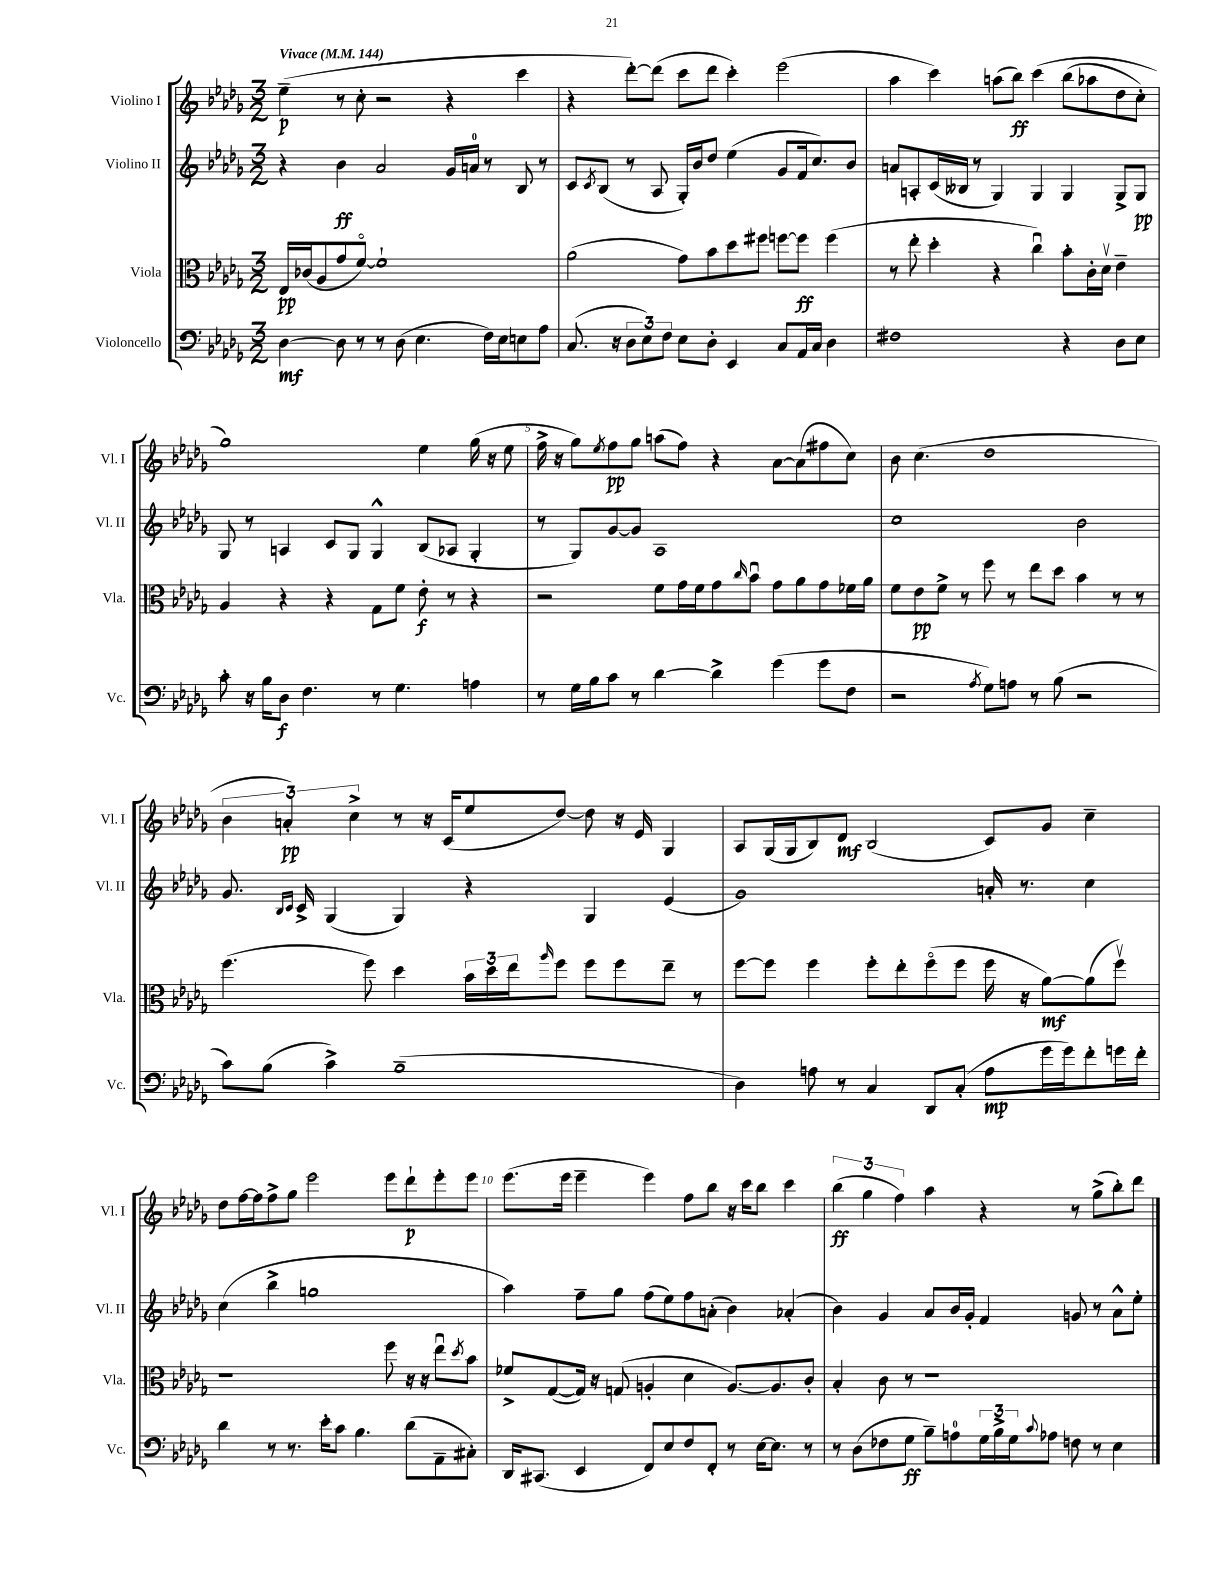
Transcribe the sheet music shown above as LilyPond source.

<<
\new StaffGroup <<
\new Staff = "s0" \with { instrumentName = "Violino I" shortInstrumentName = "Vl. I" } {
    \clef treble \key des \major \numericTimeSignature \time 3/2 \tempo "Vivace" 4 = 144
    ees''4--\p( r8 c''8-. r2 r4 c'''4 |
    r4 des'''8~-.) des'''8( c'''8 des'''8 c'''4-.) ees'''2( |
    aes''4 c'''4) a''8( bes''8\ff) c'''4\( bes''8( aes''8 des''8 c''8-.) |
    ges''1\) ees''4 ges''16( r16 ees''8 |
    f''16-> r16 ges''8) \acciaccatura { ees''8 } f''8\pp ges''8 a''8( f''8) r4 aes'8~ aes'8( fis''8 c''8) |
    bes'8 c''4.( des''1 |
    \tuplet 3/2 { bes'4 a'4-.\pp) c''4-> } r8 r16 c'16( ees''8 des''8~) des''8 r16 ees'16 ges4 |
    aes8 ges16( ges16 bes8) des'8\mf bes2( c'8) ges'8 c''4-- |
    des''8 f''16~ f''16 f''8-> ges''8 ees'''2 ees'''8 des'''8-!\p ees'''8-. ees'''8 |
    ees'''8.( ees'''16 ees'''4-- ees'''4) f''8 bes''8 r16 c'''16 bes''8 c'''4 |
    \tuplet 3/2 { bes''4\ff( ges''4 f''4) } aes''4 r4 r8 ges''8->( bes''8-.) des'''8 \bar "|." |
}
\new Staff = "s1" \with { instrumentName = "Violino II" shortInstrumentName = "Vl. II" } {
    \clef treble \key des \major \numericTimeSignature \time 3/2
    r4 bes'4\ff aes'2 ges'16 a'16-0 r8 bes8 r8 |
    c'8 \acciaccatura { c'8 } bes8( r8 aes8 ges16-.) bes'16 des''8 ees''4( ges'8 f'16 c''8.) bes'8 |
    a'8 a8-. c'16( beses16 r8 ges4) ges4 ges4 ges8-> ges8\pp |
    ges8 r8 a4 c'8 ges8 ges4-^ bes8( aes8 ges4-. |
    r8 ges8) ges'8~ ges'8 aes1 |
    c''1 bes'2 |
    ges'8. \grace { bes16 c'16 } c'16-> ges4( ges4) r4 ges4 ees'4( |
    ges'1) a'16-. r8. c''4 |
    c''4( bes''4-> g''1 |
    aes''4) f''8-- ges''8 f''8( ees''8) f''8 a'8-.( bes'4) aes'4-.( |
    bes'4) ges'4 aes'8 bes'16 ges'16-. f'4 g'8 r8 aes'8-^ ees''8-. \bar "|." |
}
\new Staff = "s2" \with { instrumentName = "Viola" shortInstrumentName = "Vla." } {
    \clef alto \key des \major \numericTimeSignature \time 3/2
    ees16\pp ces'16( aes8 ges'8 f'8~\flageolet) f'1-! |
    aes'2( ges'8) bes'8 des''8 fis''8 f''8~ f''8\ff f''4( |
    r8 ees''8-. des''4-. r4 c''4\downbow) bes'8-. c'16-. des'16\upbow ees'4-- |
    aes4 r4 r4 ges8 f'8 ees'8-.\f r8 r4 |
    r2 f'8 ges'16 f'16 ges'8 \grace { c''16 } bes'8\downbow ges'8 aes'8 ges'8 fes'16 aes'16 |
    f'8 ees'8\pp f'8-> r8 f''8 r8 ees''8 des''8 bes'4 r8 r8 |
    f''4.( f''8) des''4 \tuplet 3/2 { bes'16 des''16 ees''16 } \grace { aes''16 } f''8 f''8 f''8 ees''8-- r8 |
    f''8~ f''8 f''4 f''8-. ees''8-. f''8\flageolet( f''8 f''16 r16 aes'8~\mf) aes'8( f''8\upbow) |
    r1 f''8 r16 r16 ees''8\downbow \acciaccatura { des''8 } bes'8 |
    fes'8-> ges8~( ges16) r16 g8( a4-. des'4 a8.~) a8. c'8-. |
    bes4-. c'8 r8 r1 \bar "|." |
}
\new Staff = "s3" \with { instrumentName = "Violoncello" shortInstrumentName = "Vc." } {
    \clef bass \key des \major \numericTimeSignature \time 3/2
    des4~\mf des8 r8 r8 des8( ees4. f16) ees16 e8 aes8 |
    c8.( r16 \tuplet 3/2 { des8 ees8) f8 } ees8 des8-. ees,4 c8 aes,16 c16 des4 |
    fis1 r4 des8 ees8 |
    c'8-. r16 bes16 des8\f f4. r8 ges4. a4 |
    r8 ges16 bes16 c'8 r8 des'4~ des'4-> ges'4( ges'8 f8 |
    r2 \acciaccatura { aes8 } ges8) a8 r8 bes8( r2 |
    c'8) bes8( c'4->) bes1--( |
    des4) a8 r8 c4 des,8 c8-.( a8\mp ges'16 ges'16) f'8-. g'16 f'16-. |
    des'4 r8 r8. ees'16-. c'8 bes4. des'8( aes,8-- cis8-.) |
    des,16 cis,8.( ees,4 f,8) ees8 f8 f,8-. r8 ees16~ ees8. r8 |
    r8 des8( fes8 ges8\ff bes8--) a8-0 \tuplet 3/2 { ges16 bes16-> ges16 } \appoggiatura { c'8 } aes8 f8 r8 ees4 \bar "|." |
}
>>
>>
\layout { \context { \Score \override BarNumber.break-visibility = ##(#f #t #t) barNumberVisibility = #(every-nth-bar-number-visible 5) } }
